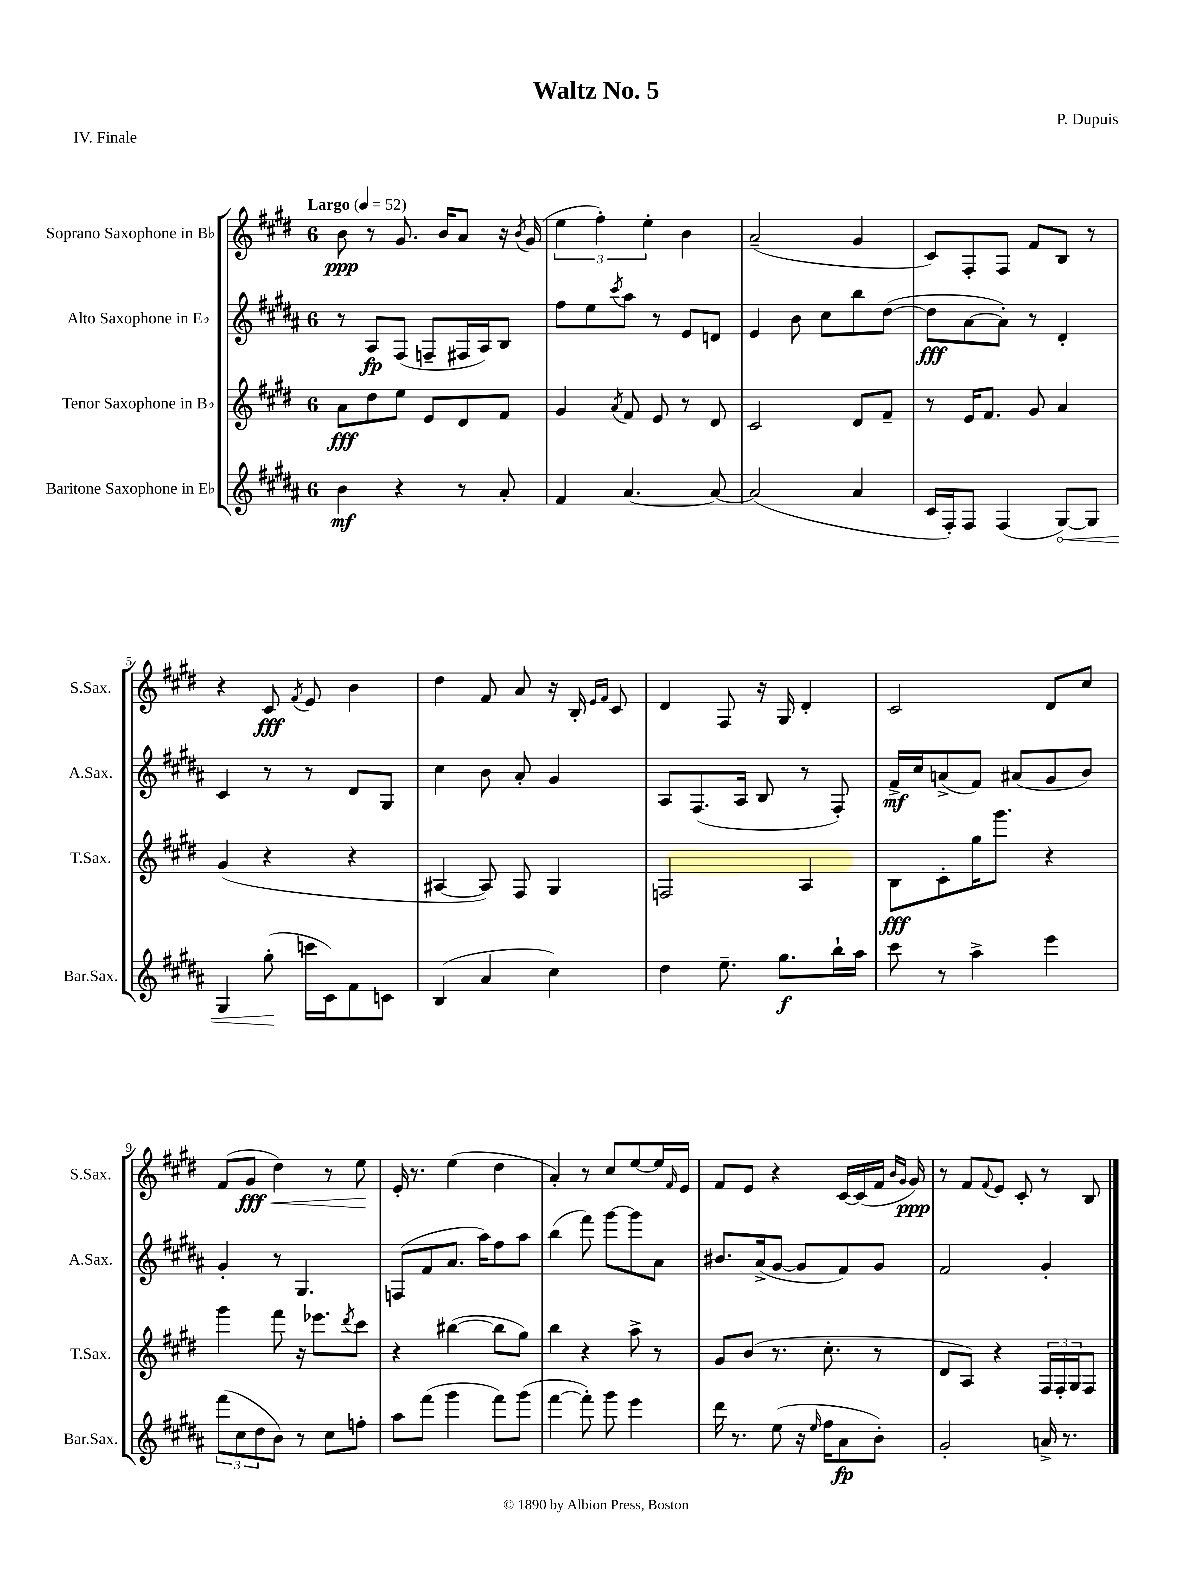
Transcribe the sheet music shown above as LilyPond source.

\header { title = "Waltz No. 5" composer = "P. Dupuis" piece = "IV. Finale" }
<<
\new StaffGroup <<
\new Staff = "s0" \with { instrumentName = "Soprano Saxophone in Bb" shortInstrumentName = "S.Sax." } {
    \clef treble \key e \major \once \override Staff.TimeSignature.style = #'single-digit \time 6/8 \tempo "Largo" 4 = 52
    b'8\ppp r8 gis'8. b'16 a'8 r16 \acciaccatura { b'8 } gis'16( |
    \tuplet 3/2 { e''4 fis''4-.) e''4-. } b'4 |
    a'2--( gis'4 |
    cis'8) fis8-. fis8 fis'8 b8 r8 |
    r4 cis'8\fff \acciaccatura { fis'8 } e'8 b'4 |
    dis''4 fis'8 a'8 r16 b16-. \grace { e'16 fis'16 } cis'8 |
    dis'4 fis8 r16 gis16 dis'4-. |
    cis'2 dis'8 cis''8 |
    fis'8( gis'8\fff\< dis''4) r8 e''8\! |
    e'16-. r8. e''4( dis''4 |
    a'4-.) r8 cis''8 e''8~ e''16 \grace { fis'16 } e'16 |
    fis'8 e'8 r4 cis'16~ cis'16( fis'16 \grace { b'16 gis'16 } gis'16\ppp) |
    r8 fis'8 \appoggiatura { fis'8 } e'8 cis'8-. r8 b8 \bar "|." |
}
\new Staff = "s1" \with { instrumentName = "Alto Saxophone in Eb" shortInstrumentName = "A.Sax." } {
    \clef treble \key b \major \once \override Staff.TimeSignature.style = #'single-digit \time 6/8
    r8 ais8\fp fis8( f8-- fis16 ais16) b8 |
    fis''8 e''8 \acciaccatura { cis'''8 } ais''8 r8 e'8 d'8 |
    e'4 b'8 cis''8 b''8 dis''8~( |
    dis''8\fff ais'8~ ais'8-.) r8 dis'4-. |
    cis'4 r8 r8 dis'8 gis8 |
    cis''4 b'8 ais'8-. gis'4 |
    ais8 fis8.( ais16 b8 r8 fis8-.) |
    fis'16->\mf cis''16 a'8->( fis'8) ais'8( gis'8 b'8) |
    gis'4-. r8 gis4. |
    f8( fis'8 ais'8. ais''16) fis''8 ais''8 |
    b''4( fis'''8) gis'''8~ gis'''8 ais'8 |
    bis'8. ais'16->( gis'8~ gis'8 fis'8) gis'8 |
    fis'2 gis'4-. \bar "|." |
}
\new Staff = "s2" \with { instrumentName = "Tenor Saxophone in Bb" shortInstrumentName = "T.Sax." } {
    \clef treble \key e \major \once \override Staff.TimeSignature.style = #'single-digit \time 6/8
    a'8\fff dis''8 e''8 e'8 dis'8 fis'8 |
    gis'4 \acciaccatura { a'8 } fis'8 e'8 r8 dis'8 |
    cis'2 dis'8 fis'8-- |
    r8 e'16 fis'8. gis'8 a'4 |
    gis'4( r4 r4 |
    ais4~ ais8) fis8 gis4 |
    f2 a4 |
    b8\fff cis'8-. gis''16 gis'''8. r4 |
    gis'''4 fis'''8 r16 ees'''8. \acciaccatura { dis'''8 } cis'''8 |
    r4 bis''4~( bis''8 gis''8) |
    b''4 r4 a''8-> r8 |
    gis'8 b'8( r8. cis''8.-. r8 |
    dis'8 a8) r4 \tuplet 3/2 { fis16 fis16-. gis16 } fis8 \bar "|." |
}
\new Staff = "s3" \with { instrumentName = "Baritone Saxophone in Eb" shortInstrumentName = "Bar.Sax." } {
    \clef treble \key b \major \once \override Staff.TimeSignature.style = #'single-digit \time 6/8
    b'4\mf r4 r8 ais'8-. |
    fis'4 ais'4.~ ais'8~ |
    ais'2( ais'4 |
    cis'16 fis16-.) fis8 fis4( \once \override Hairpin.circled-tip = ##t gis8~\<) gis8 |
    gis4 gis''8-.\!( c'''16 cis'16) fis'8 c'8 |
    b4( ais'4 cis''4) |
    dis''4 e''8.-- gis''8.\f b''16-! ais''16 |
    cis'''8 r8 ais''4-> e'''4 |
    \tuplet 3/2 { fis'''8( cis''8 dis''8 } b'8) r8 cis''8 f''8-. |
    ais''8 fis'''8( gis'''4 fis'''8) gis'''8( |
    fis'''4~ fis'''8-.) gis'''8 e'''4 |
    dis'''16 r8. e''8( r16 \grace { e''16 } fis''16 ais'8\fp b'8-.) |
    gis'2-. a'16-> r8. \bar "|." |
}
>>
>>
